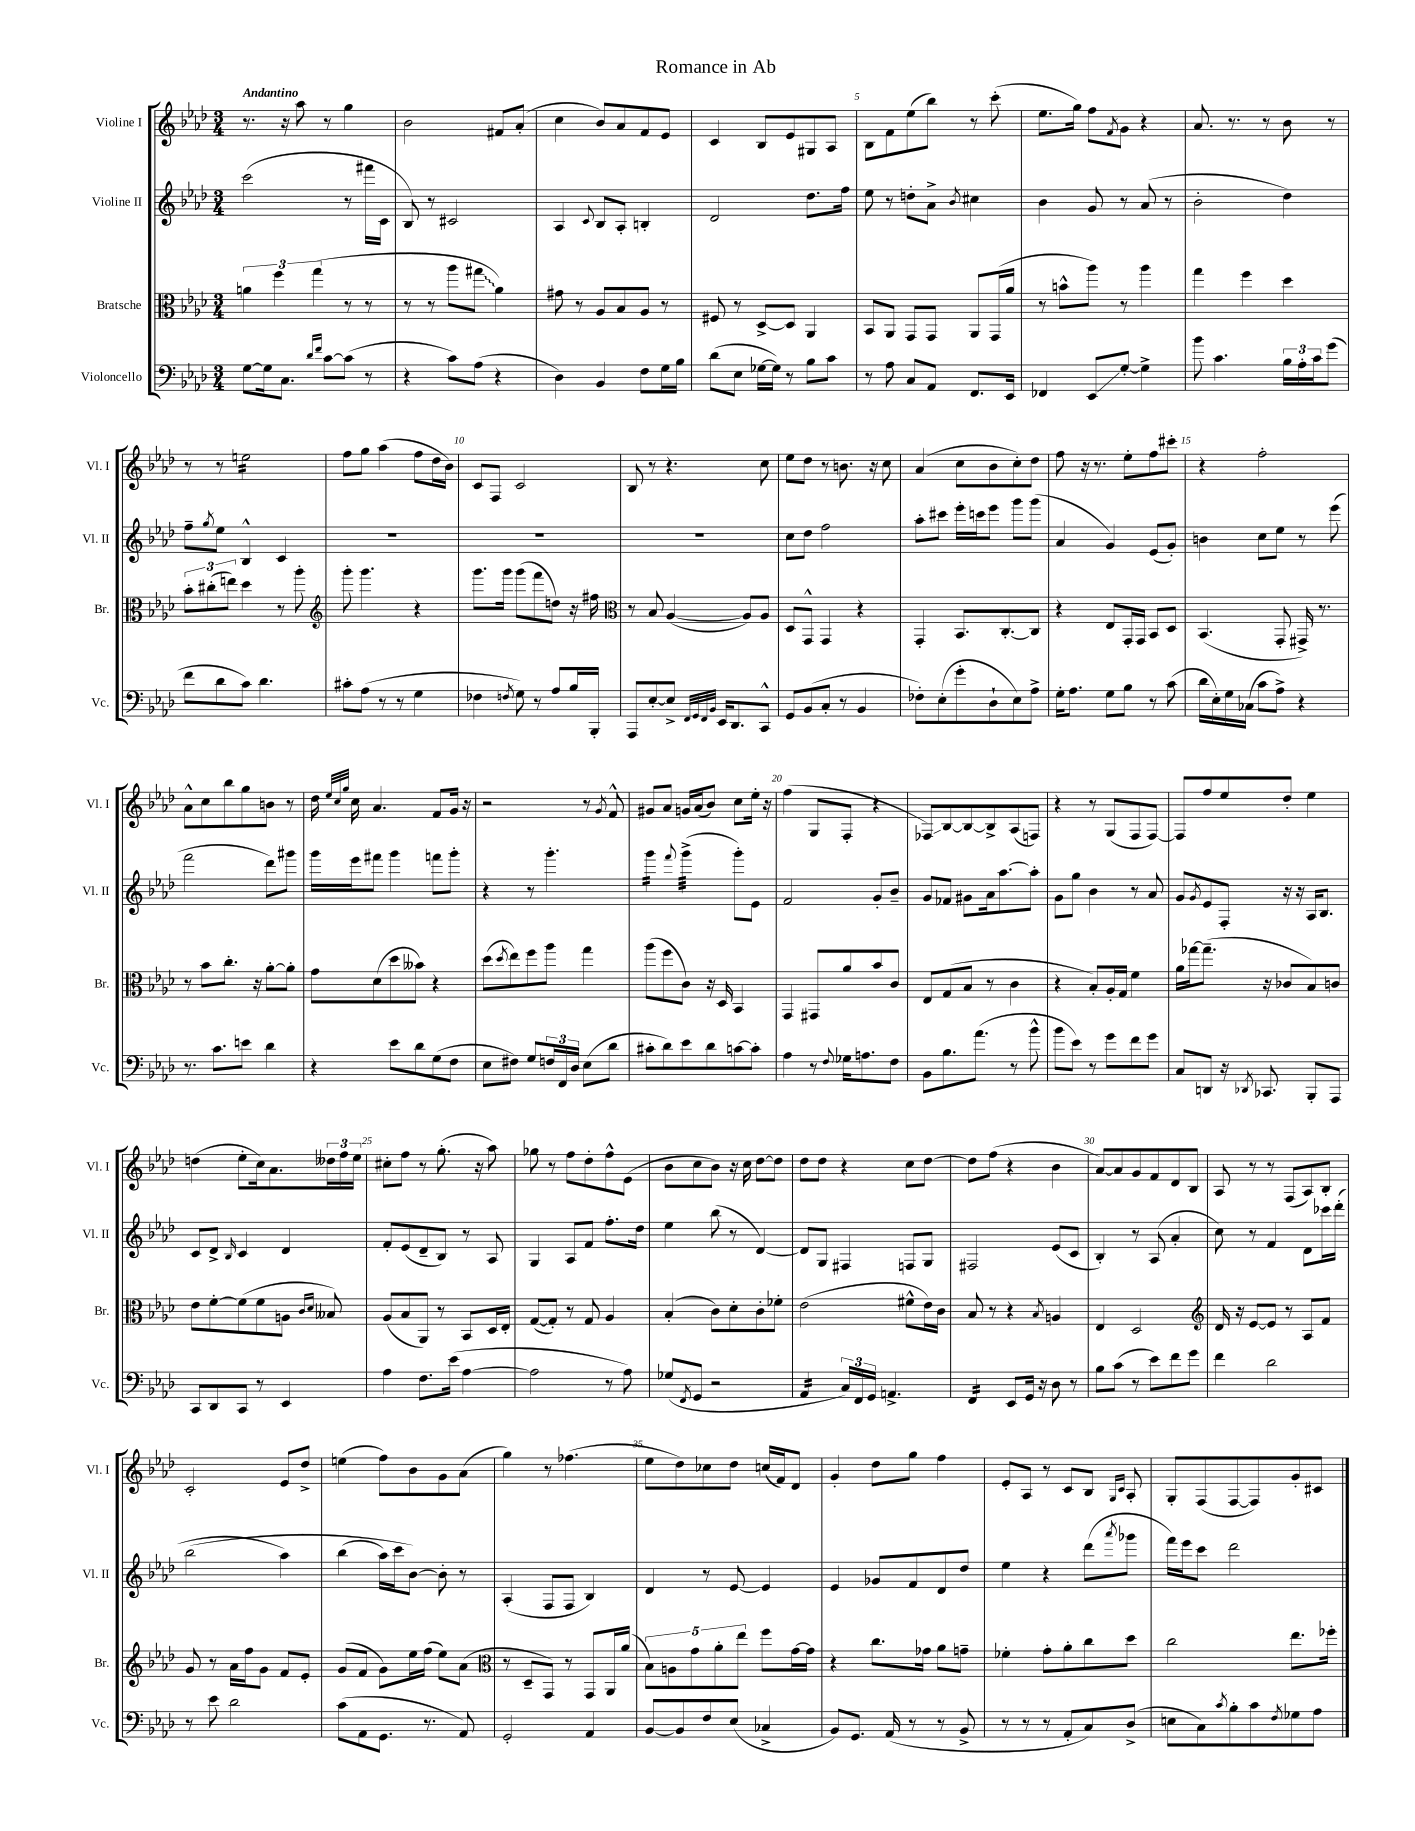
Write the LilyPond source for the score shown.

\header { title = "Romance in Ab" }
<<
\new StaffGroup <<
\new Staff = "s0" \with { instrumentName = "Violine I" shortInstrumentName = "Vl. I" } {
    \clef treble \key aes \major \numericTimeSignature \time 3/4 \tempo "Andantino"
    r8. r16 aes''8 r8 g''4 |
    bes'2 fis'8 aes'8-.( |
    c''4 bes'8) aes'8 f'8 ees'8 |
    c'4 bes8 ees'8 gis8 aes8 |
    bes8 f'8 ees''8( bes''8) r8 c'''8-.( |
    ees''8. g''16) f''8 \acciaccatura { f'8 } g'8 r4 |
    aes'8. r8. r8 bes'8 r8 |
    r8 r8 e''2:16 |
    f''8 g''8 aes''4( f''8 des''16 bes'16) |
    c'8 f8 c'2 |
    bes8 r8 r4. c''8 |
    ees''8 des''8 r8 b'8. r16 c''8 |
    aes'4( c''8 bes'8 c''8-.) des''8 |
    f''8 r16 r8. ees''8-. f''8 cis'''8-. |
    r4 f''2-. |
    aes'8-^ c''8 bes''8 g''8 b'8 r8 |
    des''16 \grace { ees''32 c''32 g''32 } c''16 aes'4. f'8 g'16 r16 |
    r2 r8 \acciaccatura { g'8 } f'8-^ |
    gis'8 aes'8 g'16 aes'16( bes'8) c''8 ees''16-. r16 |
    f''4( g8 f8-. r4 |
    fes8\glissando) bes8~ bes8~ bes8-> aes8( f8) |
    r4 r8 g8( f8 f8~) |
    f8 f''8 ees''8 des''8-. ees''4 |
    d''4( ees''8-. c''16) aes'8. \tuplet 3/2 { deses''16 f''16 ees''16 } |
    cis''8-. f''8 r8 g''8.-.( r16 aes''8) |
    ges''8 r8 f''8 des''8-. f''8-^ ees'8( |
    bes'8 c''8 bes'8) r16 c''16 des''8~ des''8 |
    des''8 des''8 r4 c''8 des''8~ |
    des''8 f''8( r4 bes'4 |
    aes'8~) aes'8 g'8 f'8 des'8 bes8 |
    aes8 r8 r8 f8( aes8) bes8-. |
    c'2-. ees'8 des''8-> |
    e''4( f''8) bes'8 g'8 aes'8( |
    g''4) r8 fes''4.( |
    ees''8 des''8) ces''8 des''8 c''16( f'16) des'8 |
    g'4-. des''8 g''8 f''4 |
    ees'8-. aes8 r8 c'8 bes8 \grace { g16 c'16 } aes8-. |
    g8-. f8( f8~ f8) g'8-. cis'8 \bar "|." |
}
\new Staff = "s1" \with { instrumentName = "Violine II" shortInstrumentName = "Vl. II" } {
    \clef treble \key aes \major \numericTimeSignature \time 3/4
    c'''2( r8 fis'''16 c'16 |
    bes8) r8 cis'2 |
    aes4 \appoggiatura { c'8 } bes8 aes8-. b4-. |
    des'2 des''8. f''16 |
    ees''8 r8 d''8-. aes'8-> \acciaccatura { bes'8 } cis''4 |
    bes'4 g'8 r8 aes'8( r8 |
    bes'2-. des''4) |
    f''8-- \acciaccatura { g''8 } ees''8 bes4-^ c'4 |
    R2. |
    R2. |
    R2. |
    c''8 des''8 f''2 |
    aes''8-. cis'''8 ees'''16-. c'''16 ees'''8 g'''8 g'''8( |
    aes'4 g'4) ees'8( g'8-.) |
    b'4 c''8 ees''8 r8 ees'''8( |
    f'''2 des'''8) gis'''8 |
    g'''16 ees'''16 fis'''8 g'''4 f'''8 g'''8-. |
    r4 r8 g'''4.-. |
    g'''4:16 \appoggiatura { f'''8 } g'''4:32->( g'''8-.) ees'8 |
    f'2 g'8-. bes'8-- |
    g'8 fes'8 gis'8 aes'16 aes''8.~ aes''8-. |
    g'8 g''8 bes'4 r8 aes'8 |
    g'8 \acciaccatura { g'8 } ees'8 f8-. r16 r16 aes16 bes8. |
    c'8 des'8-> \grace { bes16 } c'4 des'4 |
    f'8-. ees'8( des'8-- bes8) r8 aes8 |
    g4 aes8 f'8 f''8.-. des''16 |
    ees''4 bes''8( r8 des'4~) |
    des'8 g8 fis4 f8 g8 |
    fis2 ees'8( c'8 |
    bes4-.) r8 aes8( aes'4-. |
    c''8) r8 f'4 des'8 ces'''16 des'''16-.( |
    bes''2\( aes''4) |
    bes''4( aes''16) c'''16 bes'8~\) bes'8-. r8 |
    aes4-.( f8 f8 bes4) |
    des'4 r8 ees'8~ ees'4 |
    ees'4 ges'8 f'8 des'8 des''8 |
    ees''4 r4 des'''8( \acciaccatura { aes'''8 } ges'''8 |
    f'''16) ees'''16 c'''8 des'''2 \bar "|." |
}
\new Staff = "s2" \with { instrumentName = "Bratsche" shortInstrumentName = "Br." } {
    \clef alto \key aes \major \numericTimeSignature \time 3/4
    \tuplet 3/2 { a'4 f''4 g''4( } r8 r8 |
    r8 r8 aes''8 \once \override Glissando.style = #'zigzag gis''8\glissando aes'4) |
    gis'8 r8 aes8 bes8 aes8 r8 |
    fis8 r8 des8~-> des8 aes,4 |
    bes,8 aes,8 g,8 g,8 aes,8 g,16( aes'16 |
    r8 b'8-^ aes''8) r8 aes''4 |
    g''4 f''4 des''4 |
    \tuplet 3/2 { bes'8-. cis''8-.( e''8) } des''4 r8 aes''8-. |
    \clef treble g'''8-. g'''4. r4 |
    g'''8. g'''16 g'''8( f'''8 d''8) r16 fis''16 |
    \clef alto r8 bes8 aes4~( aes8) aes8 |
    des8 g,8-^ g,4 r4 |
    g,4-. bes,8. c8.~-. c8 |
    r4 ees8 g,16-. g,16 bes,8 des8 |
    bes,4.( g,8-. gis,16->) r8. |
    r8 bes'8 c''8.-. r16 aes'8~-. aes'8-. |
    g'8 des'8( des''8 beses'8) r4 |
    des''8( \acciaccatura { des''8 } ees''8) f''8 aes''8 g''4 |
    aes''8( f''8 c'8) r16 des16 bes,4 |
    g,4 gis,8 aes'8 bes'8 c'8 |
    ees8 g8( bes8 r8 c'4 |
    r4 bes8-.) aes16-. g16 f'4 |
    aes'16 ges''16~ ges''8.--( r16 ces'8 bes8) c'8 |
    ees'8 f'8~-. f'8( f'8 a8 \grace { c'16 des'16 } beses8) |
    aes8( bes8 aes,8) r8 bes,8 des16 ees16-. |
    g8~( g8-.) r8 g8 aes4 |
    bes4-.( c'8) des'8-. c'8-. fes'8-. |
    ees'2( fis'8-^ ees'16) c'16 |
    bes8 r8 r4 \acciaccatura { bes8 } a4 |
    ees4 des2 |
    \clef treble des'16 r16 ees'8~ ees'8 r8 aes8 f'8 |
    g'8 r8 aes'16 f''16 g'8 f'8 ees'8-. |
    g'8( f'8 g'8) ees''16 f''16( ees''8) aes'8( |
    \clef alto r8 des8-- g,8) r8 g,8 aes,16 aes'16( |
    \tuplet 5/4 { bes8) a8 g'8 aes'8-. ees''8 } f''8 g'16~ g'16 |
    r4 c''8. ges'16 aes'8 g'8-- |
    fes'4-. g'8-. aes'8-. c''8 des''8 |
    c''2 ees''8. fes''16-. \bar "|." |
}
\new Staff = "s3" \with { instrumentName = "Violoncello" shortInstrumentName = "Vc." } {
    \clef bass \key aes \major \numericTimeSignature \time 3/4
    g8~ g16 c8. \grace { des'16 f'16 } c'8~ c'8( r8 |
    r4 c'8) aes8( r4 |
    des4) bes,4 f8 g16 bes16 |
    des'8( ees8 ges16~ ges16) r8 bes8 c'8 |
    r8 aes8 c8 aes,8 f,8. ees,16 |
    fes,4 ees,8\glissando g8~-. g4-> |
    bes'8 c'4. \tuplet 3/2 { bes16 aes16-. c'16 } g'8( |
    f'8 des'8 c'8) des'4. |
    cis'8-. aes8( r8 r8 g4 |
    fes4 \acciaccatura { f8 } g8) r8 aes8 bes16 bes,,16-. |
    aes,,8 ees8~-. ees8-> \grace { f,32 g,32 f,32 bes,32 } ees,16 des,8. c,8-^ |
    g,8 bes,8( c8-. r8 bes,4 |
    fes8-.) ees8-.( g'8-. des8-! ees8) aes8-> |
    g16-. aes8. g8 bes8 r8 c'8( |
    des'16 ees16-.) g16 ces16( c'8 aes8->) r4 |
    r8. c'8. e'8 des'4 |
    r4 ees'8 des'8 g8( f8 |
    ees8 fis8) g8 \tuplet 3/2 { f16 f,16 des16 } ees8( des'8 |
    cis'8-. des'8) ees'8 des'8 c'8~ c'8-. |
    aes4 r8 \appoggiatura { f8 } ges16 a8. f8 |
    bes,8 bes8. aes'8.( r8 bes'8-^ |
    bes'8 ees'8) r8 g'8 f'8 g'8 |
    c8 d,8 r16 \acciaccatura { des,8 } ces,8. bes,,8-. aes,,8 |
    c,8 des,8 c,8 r8 ees,4 |
    aes4 f8. ees'16( aes4~ |
    aes2 r8 aes8) |
    ges8( \acciaccatura { f,8 } g,8 r2 |
    aes,4:16 \tuplet 3/2 { c16) f,16 g,16 } a,4.-> |
    f,4:16 ees,8 g,16 r16 des8 r8 |
    bes8 c'8( r8 ees'8) f'8 g'8 |
    f'4 des'2 |
    r8 ees'8 des'2 |
    c'8( aes,8 g,8. r8. aes,8) |
    g,2-. aes,4 |
    bes,8~ bes,8 f8 ees8( ces4-> |
    bes,8) g,8. aes,16( r8 r8 bes,8-> |
    r8 r8 r8 aes,8-. c8) des8->( |
    e8 c8) \acciaccatura { c'8 } bes8-. c'8 \acciaccatura { f8 } ges8 aes8 \bar "|." |
}
>>
>>
\layout { \context { \Score \override BarNumber.break-visibility = ##(#f #t #t) barNumberVisibility = #(every-nth-bar-number-visible 5) } }
